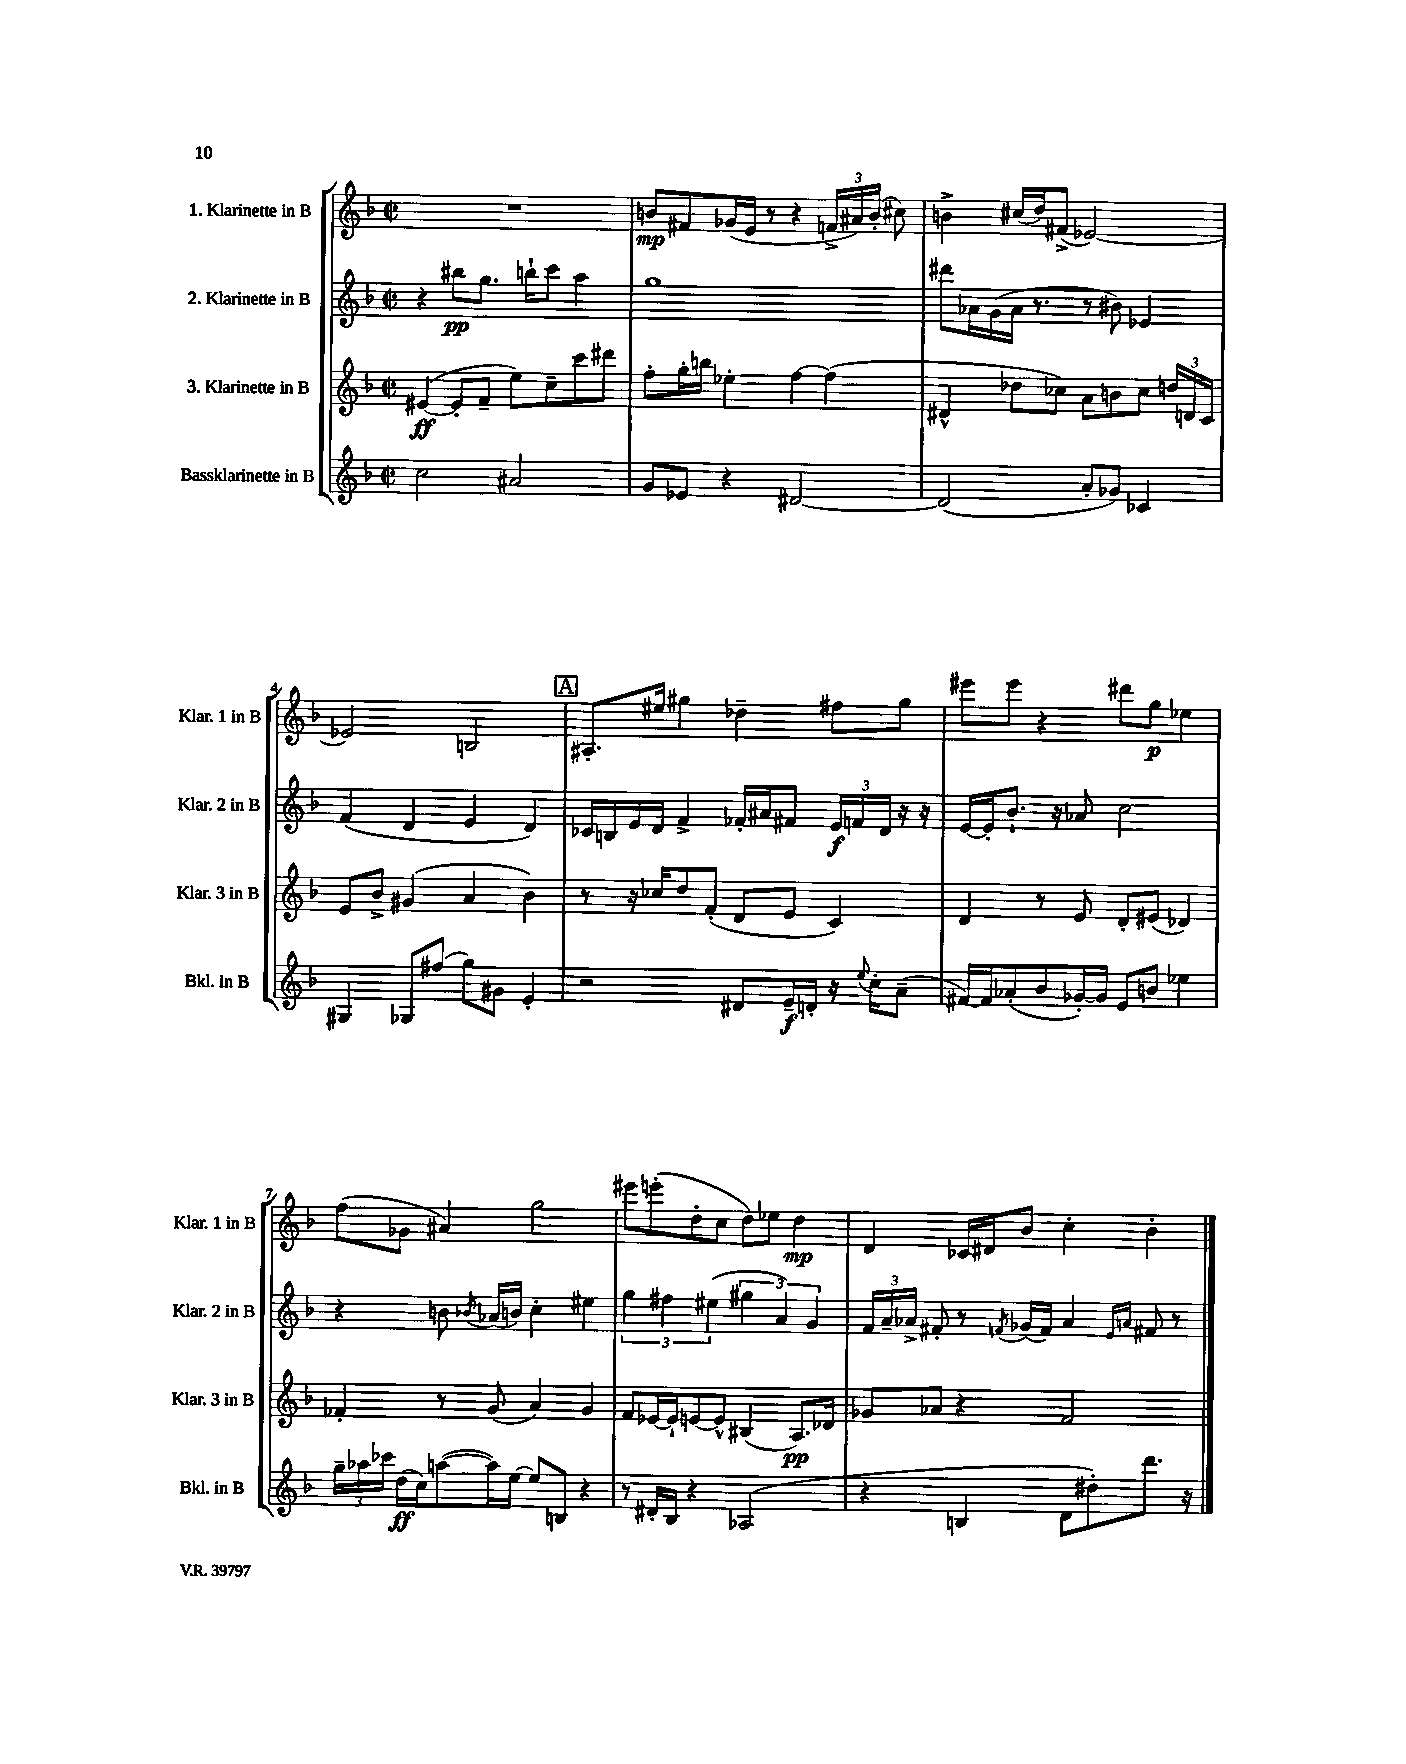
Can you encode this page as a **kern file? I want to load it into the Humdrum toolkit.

**kern	**dynam	**kern	**dynam	**kern	**dynam	**kern	**dynam
*part4	*part4	*part3	*part3	*part2	*part2	*part1	*part1
*staff4	*staff4	*staff3	*staff3	*staff2	*staff2	*staff1	*staff1
*I"Bassklarinette in B	*	*I"3. Klarinette in B	*	*I"2. Klarinette in B	*	*I"1. Klarinette in B	*
*I'Bkl. in B	*	*I'Klar. 3 in B	*	*I'Klar. 2 in B	*	*I'Klar. 1 in B	*
*clefG2	*	*clefG2	*	*clefG2	*	*clefG2	*
*k[b-]	*	*k[b-]	*	*k[b-]	*	*k[b-]	*
*M2/2	*	*M2/2	*	*M2/2	*	*M2/2	*
*met(c|)	*	*met(c|)	*	*met(c|)	*	*met(c|)	*
=1	=1	=1	=1	=1	=1	=1	=1
2cc\	.	([4e#X/	ff	4r	.	1r	.
.	.	8e#'/L]	.	8bb#X\L	pp	.	.
.	.	8f~/J	.	8.gg\J	.	.	.
2a#X/	.	8ee\L)	.	.	.	.	.
.	.	.	.	16bbn`\KL	.	.	.
.	.	8cc~\	.	8ccc\J	.	.	.
.	.	8ccc\	.	4aa\	.	.	.
.	.	8ddd#X\J	.	.	.	.	.
=2	=2	=2	=2	=2	=2	=2	=2
8g/L	.	8ff'\L	.	1gg	.	8bn/L	mp
8e-X/J	.	16gg'\L	.	.	.	8f#X/	.
.	.	16bbn\JJ	.	.	.	.	.
4r	.	4ee-X'\	.	.	.	(16g-X/L	.
.	.	.	.	.	.	16e/JJ	.
.	.	.	.	.	.	8r	.
[2d#X/	.	[4ff\	.	.	.	4r	.
.	.	(4ff\]	.	.	.	24fn^/LL	.
.	.	.	.	.	.	24a#X/)	.
.	.	.	.	.	.	(24b'/JJ	.
.	.	.	.	.	.	8cc#X\)	.
=3	=3	=3	=3	=3	=3	=3	=3
(2d#/]	.	4d#X^^/	.	8ddd#X\L	.	4bn^\	.
.	.	.	.	16a-X\L	.	.	.
.	.	.	.	(16g\	.	.	.
.	.	8dd-X\L	.	16a-\JJ	.	(16cc#X/LL	.
.	.	.	.	8.r	.	16dd/J)	.
.	.	8cc-X\J)	.	.	.	(8f#X^/J	.
8a'/L	.	8a\L	.	8r	.	[2e-X/)	.
8g-X/J)	.	8bn\	.	8b#X\)	.	.	.
4c-X/	.	8cc-\J	.	4e-X/	.	.	.
.	.	24ddn/LL	.	.	.	.	.
.	.	24dn/	.	.	.	.	.
.	.	24c/JJ	.	.	.	.	.
!!LO:LB:g=z
=4	=4	=4	=4	=4	=4	=4	=4
4G#X/	.	8e/L	.	(4f/	.	2e-X/]	.
.	.	8b-^/J	.	.	.	.	.
8G-X/L	.	(4g#X/	.	4d/	.	.	.
(8ff#X/J	.	.	.	.	.	.	.
8gg\L)	.	4a/	.	4e/	.	2Bn/	.
8g#X\J	.	.	.	.	.	.	.
4e'/	.	4b-\)	.	4d/)	.	.	.
!!LO:REH:place=s1:t=A
=5	=5	=5	=5	=5	=5	=5	=5
2r	.	8r	.	16c-X/LL	.	8.A#X'/L	.
.	.	.	.	16Bn/	.	.	.
.	.	16r	.	16e/	.	.	.
.	.	16cc-X/KL	.	16d/JJ	.	16ee#X/Jk	.
.	.	8dd/	.	4f^/	.	4gg#X\	.
.	.	(8f'/J	.	.	.	.	.
8d#X/L	.	8d/L	.	16f-X'/LL	.	4dd-X~\	.
.	.	.	.	16a#X/J	.	.	.
16e~/L	f	8e/J	.	8f#X/J	.	.	.
16dn'/JJ	.	.	.	.	.	.	.
16r	.	4c/)	.	24e/LL	f	8ff#X\L	.
.	.	.	.	24fn/	.	.	.
8qqee/	.	.	.	.	.	.	.
16cc'\KL	.	.	.	.	.	.	.
.	.	.	.	24d/JJ	.	.	.
(8a~\J	.	.	.	16r	.	8gg#\J	.
.	.	.	.	16r	.	.	.
=6	=6	=6	=6	=6	=6	=6	=6
[16f#X/LL)	.	4d/	.	[16e/LL	.	8eee#X\L	.
16f#/J]	.	.	.	16e'/J]	.	.	.
(8a-X'/	.	.	.	8.b-`/J	.	8eee#\J	.
8b-/	.	8r	.	.	.	4r	.
.	.	.	.	16r	.	.	.
[16g-X'/L)	.	8e/	.	8a-X/	.	.	.
16g-/JJ]	.	.	.	.	.	.	.
8e/L	.	8d'/L	.	2cc\	.	8ddd#X\L	.
8bn/J	.	(8e#X/J	.	.	.	8gg\J	p
4ee-X\	.	4d-X/)	.	.	.	4ee-X\	.
!!LO:LB:g=z
=7	=7	=7	=7	=7	=7	=7	=7
24gg~\LL	.	4f-X'/	.	4r	.	(8ff\L	.
24aa-X\	.	.	.	.	.	.	.
24ccc-X\JJ	.	.	.	.	.	.	.
(16dd\LL	ff	.	.	.	.	8g-X\J	.
16cc\J)	.	.	.	.	.	.	.
([8aan\	.	8r	.	8bn\	.	4a#X/)	.
.	.	.	.	8qb-X/	.	.	.
16aa\L])	.	(8g/	.	(16a-X/LL	.	.	.
[16ee\JJ	.	.	.	16bn/JJ)	.	.	.
8ee/L]	.	4a/)	.	4cc'\	.	2gg\	.
8Bn/J	.	.	.	.	.	.	.
4r	.	4g/	.	4ee#X\	.	.	.
=8	=8	=8	=8	=8	=8	=8	=8
8r	.	8f/L	.	6gg\	.	8eee#X\L	.
16d#X'/LL	.	[16e-X/L	.	.	.	(8eeen'\	.
.	.	.	.	6ff#X\	.	.	.
16B-/JJ	.	16e-`/J]	.	.	.	.	.
4r	.	[8en/	.	.	.	8dd'\	.
.	.	.	.	(6ee#X\	.	.	.
.	.	8e^^/J]	.	.	.	8cc\J	.
(2A-X/	.	(4B#X/	.	6gg#X\	.	8dd\L)	.
.	.	.	.	.	.	8ee-X\J	.
.	.	.	.	6a/)	.	.	.
.	.	8.A/L)	pp	.	.	4dd\	mp
.	.	.	.	6g/	.	.	.
.	.	16d-X/Jk	.	.	.	.	.
=9	=9	=9	=9	=9	=9	=9	=9
4r	.	8g-X/L	.	24f/LL	.	4d/	.
.	.	.	.	24a~/	.	.	.
.	.	.	.	24a-X^/JJ	.	.	.
.	.	8a-X/J	.	8f#X'/	.	.	.
4Bn/	.	4r	.	8r	.	16c-X/LL	.
.	.	.	.	.	.	16d#X/J	.
.	.	.	.	8qfn/	.	.	.
.	.	.	.	(16g-X/LL	.	8b-/J	.
.	.	.	.	16f/JJ)	.	.	.
8d\L	.	2f/	.	4a-/	.	4cc'\	.
8dd#X'\)	.	.	.	.	.	.	.
.	.	.	.	16qqe/LL	.	.	.
.	.	.	.	16qqan/JJ	.	.	.
8.ddd\J	.	.	.	8f#X/	.	4b-'\	.
.	.	.	.	8r	.	.	.
16r	.	.	.	.	.	.	.
==	==	==	==	==	==	==	==
*-	*-	*-	*-	*-	*-	*-	*-
